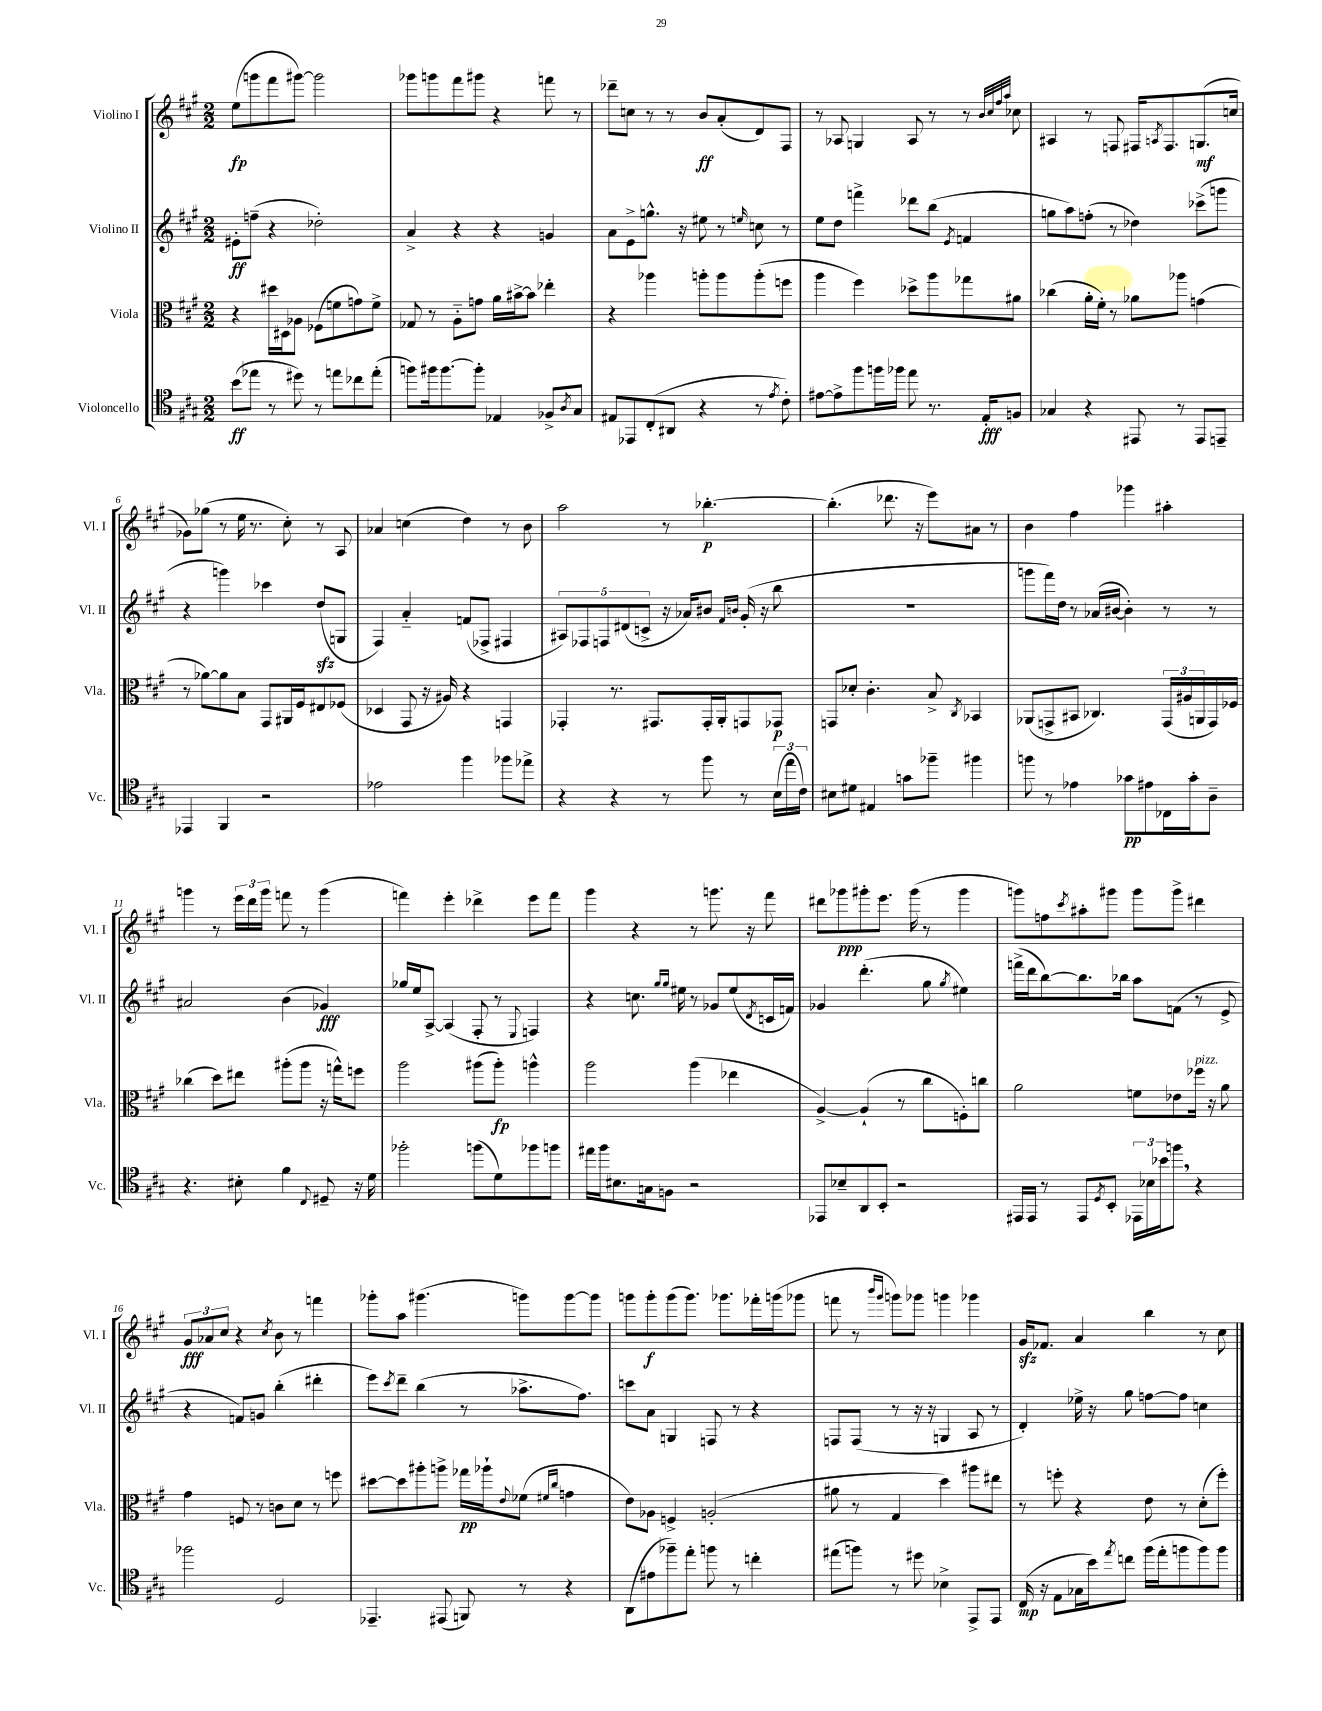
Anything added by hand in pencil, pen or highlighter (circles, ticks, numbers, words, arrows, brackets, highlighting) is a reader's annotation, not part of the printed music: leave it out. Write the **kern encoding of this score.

**kern	**kern	**kern	**kern
*staff4	*staff3	*staff2	*staff1
*clefC4	*clefC3	*clefG2	*clefG2
*k[f#c#g#]	*k[f#c#g#]	*k[f#c#g#]	*k[f#c#g#]
*M2/2	*M2/2	*M2/2	*M2/2
(8b\L	4r	8e#'\L	(8ee\L
8ee-\J	.	(8ff~\J	8ggg\
8r	16dd#\LL	4r	8fff#\
.	16D#\J	.	.
8dd#\)	8A-\J	.	[8ggg#\J)
8r	(8F-\L	2dd-'\)	2ggg#\]
8ee\L	8f\	.	.
8cc-\	8g\)	.	.
(8ee'\J	8f^\J	.	.
=	=	=	=
8ff\L)	8G-/	4a^/	8ggg-\L
16ff#\k	8r	.	8ggg\
[8.ff#\	.	.	.
.	8A'~\L	4r	8fff#\
8ff#'\]J	8g\J	.	8ggg#\J
4E-/	16a\LL	4r	4r
.	[16b#^\J	.	.
.	8b#\]J	.	.
8F-^/L	4ee-'\	4g/	8fff\
8qA/	.	.	.
8G#/J	.	.	8r
=	=	=	=
8E#/L	4r	8a\L	8ddd-~\L
8EE-/	.	8e^\	8cc\J
(8C#'/	4aa-\	8.gg^^\J	8r
8AA#/J	.	.	8r
.	.	16r	.
4r	8aa'\L	8ee#\	8b/L
.	8aa\	8r	(8a'/
.	.	16qqee/	.
8r	(8aa'\	8cc\	8d/)
8qe/	.	.	.
8c#'\)	8ff\J	8r	8F#/J
=	=	=	=
[8e#\L	4aa\	8ee\L	8r
8e#^\]	.	8dd\J	8A-/
8ff#\	4ff#\)	4fff^\	4G/
16ff\L	.	.	.
16ff-\JJ	.	.	.
8ee\	8dd-^\L	8ddd-\L	8A-/
8.r	8aa\	(8bb\J	8r
.	.	8qe/	.
.	8gg-\	4f/	8r
16E'/LK	.	.	.
.	.	.	32qqb/LLL
.	.	.	32qqcc#/
.	.	.	32qqff#/
.	.	.	32qqaa/JJJ
8F/J	8a#\J	.	8cc-\
=	=	=	=
4G-/	(4cc-\	8gg\L	4A#/
.	.	8aa\)	.
4r	16a'\LL	(8ff'\J	8r
.	16f#'\JJ)	.	.
.	8r	8r	8F/
8EE#/	8a-\L	4dd-\)	16F#/LK
.	.	.	8qA/
.	.	.	8.F#/
8r	8aa-\J	.	.
8EE#/L	(4g\	(8ccc-^\L	(8.G/
8EE~/J	.	8ggg\J	.
.	.	.	16cc/Jk
=	=	=	=
4EE-/	8r	4r	8g-\L)
.	[8a-\L)	.	(8gg-\J
4FF#/	8a-\]	4ggg\)	8r
.	8B\J	.	16ee\
.	.	.	8.r
2r	8GG#/L	4ccc-\	.
.	16AA#/L	.	8cc#'\)
.	16F#/J	.	.
.	8E#/	(8dd/L	8r
.	(8F-/J	8G/J	8A/
=	=	=	=
2e-\	4D-/	4F#/)	4a-/
.	8GG#/	4a'~/	(4cc\
.	16r	.	.
.	16A#/)	.	.
4ff#\	4r	(8f/L	4dd\)
.	.	8F-^/J	.
8ff-\L	4GG/	4F#/	8r
8ee-^\J	.	.	8b\
=	=	=	=
4r	4GG-'/	10A#/L)	2aa\
.	.	10F-/	.
.	.	10F/	.
4r	8.r	.	.
.	.	(10d#/	.
.	.	10c^/J	.
.	8.GG#/L	.	.
8r	.	16r	8r
.	.	16a-/LK)	.
8ff#\	16GG#'/L	8b#/J	[4.bb-'\
.	16AA'/J	.	.
.	.	16qqf#/LL	.
.	.	16qqb/JJ	.
8r	8GG/	(16g#'/	.
.	.	16r	.
(24B\LL	8GG-/J	8bb\	.
24ee\	.	.	.
24c#\JJ)	.	.	.
=	=	=	=
8B#\L	8GG/L	1r	(4.bb-'\]
8d#\J	8d-'/J	.	.
4E#/	4.c#'\	.	.
.	.	.	8.ddd-\
8g\L	.	.	.
.	.	.	16r
8ff-~\J	8B^/	.	8eee\L)
.	8qC#/	.	.
4ff#\	4BB-/	.	8a#\J
.	.	.	8r
=	=	=	=
8ff\	(8AA-/L	8ggg\L	4b\
8r	8GG^/	16fff#\L)	.
.	.	16dd\JJ	.
4e-\	8BB#/J	8r	4ff#\
.	4.C-/)	(16a-/LL	.
.	.	[16b#/JJ	.
8g-\L	.	4b#'\])	4ggg-\
8e#\	.	.	.
16C-\L	(24GG/LL	8r	4aa#'\
.	24A#/	.	.
16g-'\J	.	.	.
.	24AA/	.	.
8A~\J	16GG/)	8r	.
.	16F-/JJ	.	.
=	=	=	=
4.r	(4cc-\	2a#/	4ggg\
.	8dd\L)	.	8r
8B#'\	8ee#\J	.	24eee\LL
.	.	.	24ddd\
.	.	.	24ggg\JJ
4f#\	(8aa#'\L	(4b\	8fff\
.	8aa#\J	.	8r
8qqC#/	.	.	.
8D#~/	16r	4g-/)	(4ggg\
.	16gg^^\LK)	.	.
16r	8ff\J	.	.
16d\	.	.	.
=	=	=	=
2ff-'\	2aa\	16gg-/LL	4fff\)
.	.	16ee/J	.
.	.	[8A^/J	.
.	.	(4A/]	4eee'\
(8ff\L	(8aa#\L	8F#'/	4ddd-^\
8d\)	8aa#'\J)	8r	.
.	.	8qqE/	.
8ff-\	4aa^^\	4F/)	8eee\L
8ff\J	.	.	8fff\J
=	=	=	=
16ee#\LL	2aa\	4r	4ggg#\
16ff#\J	.	.	.
8.B#\	.	.	.
.	.	8.cc\	4r
16G\k	.	.	.
8F\J	.	.	.
.	.	16qqgg#/LL	.
.	.	16qqgg#/JJ	.
.	.	16ee#\	.
2r	(4aa\	8r	8r
.	.	8g-/L	8.ggg\
.	4ee-\	(8ee#/	.
.	.	.	16r
.	.	8qd/	.
.	.	16c/L	8fff#\
.	.	16f/JJ)	.
=	=	=	=
8EE-/L	[4A^/)	4g-/	8ddd#\L
8B-~/	.	.	8ggg-\
8AA/	(4A`/]	(4.ddd'\	8ggg#'\
8BB'/J	.	.	8.eee\J
2r	8r	.	.
.	.	.	(16ggg#\
.	8cc#\L	8gg#\	8r
.	.	8qgg#/	.
.	8F'\)	4ee#\)	4ggg#\
.	8cc\J	.	.
=	=	=	=
16EE#/LL	2a\	(16fff^\LL	8ggg\L)
16EE#/JJ	.	16ddd\J	.
8r	.	[8bb\)	8ff\
.	.	.	8qccc#/
8EE#/L	.	8.bb\]	8aa#'\
8qD/	.	.	.
8BB'/J	.	.	8ggg#\J
.	.	16bb-\Jk	.
24EE-\LL	8f\L	8aa\L	8ggg#\L
24B-\	.	.	.
24b-\J	.	.	.
8ff\J	8e-\	(8f\J	8ggg#^\J
4r	16ff-\Jk	8r	4ddd#\
.	16r	.	.
.	8a\	8e^/	.
=	=	=	=
2ff-\	4g#\	4r	12g#/L
.	.	.	12a-/
.	.	.	12cc#/J
.	8F/	8f/L)	4r
.	8r	8g/J	.
.	.	.	8qcc#/
2D/	8c\L	(4bb'\	8b\
.	8d\J	.	8r
.	8r	4ddd#'\	4fff\
.	8ff\	.	.
=	=	=	=
4.EE-~/	[8dd#\L	8eee\L)	8ggg-'\L
.	.	8qccc#/	.
.	8dd#\]	8ddd~\J	8aa\J
.	8aa#'\	(4bb\	(4.ggg#\
(8EE#/	8aa^\J	.	.
8FF/)	16gg-\LL	8r	.
.	16aa-`\J	.	.
.	8qqe/	.	.
8r	(8f-\J	8.aa-^\L	8ggg\L)
.	16qqf#/LL	.	.
.	16qqcc#/JJ	.	.
4r	4g\	.	[8ggg\
.	.	8.ff#\J)	.
.	.	.	8ggg\]J
=	=	=	=
(8AA\L	8e\L)	8ccc\L	8ggg\L
8e#\	8A-\J	8a\J	8ggg'\
8ff-~\)	4F^/	4G/	(8ggg\
8ee'\J	.	.	8.ggg\J)
8ff\	(2A'/	8F/	.
.	.	.	8.ggg-\L
8r	.	8r	.
4cc'\	.	4r	16fff-'\L
.	.	.	(16ggg\J
.	.	.	8ggg-\J
=	=	=	=
(8ee#\L	8a#\	8F/L	8fff\
8ff\J)	8r	(8F/J	8r
.	.	.	16qqbbb/LL
.	.	.	16qqggg#/JJ
8r	4G#/	8r	8ggg\L)
8dd#\	.	16r	8ggg-\J
.	.	16r	.
4B-^\	4dd\)	4G/	4ggg\
8EE^/L	8aa#\L	8A/	4ggg-\
8EE/J	8ee#\J	8r	.
=	=	=	=
(16C#/	8r	4d'/)	16g#/LK
16r	.	.	8.f-/J
8E\L	8ff'\	.	.
16G-\L	4r	16ee-^\	4a/
16b\J)	.	16r	.
8qee/	.	.	.
8cc\J	.	8gg#\	.
(16ff#\LL	8e\	[8ff\L	4bb\
16ee'\J	.	.	.
8ff\	8r	8ff\]J	.
8ff\)	(8d'\L	4cc\	8r
8ff\J	8ff'\J)	.	8cc#\
==	==	==	==
*-	*-	*-	*-
